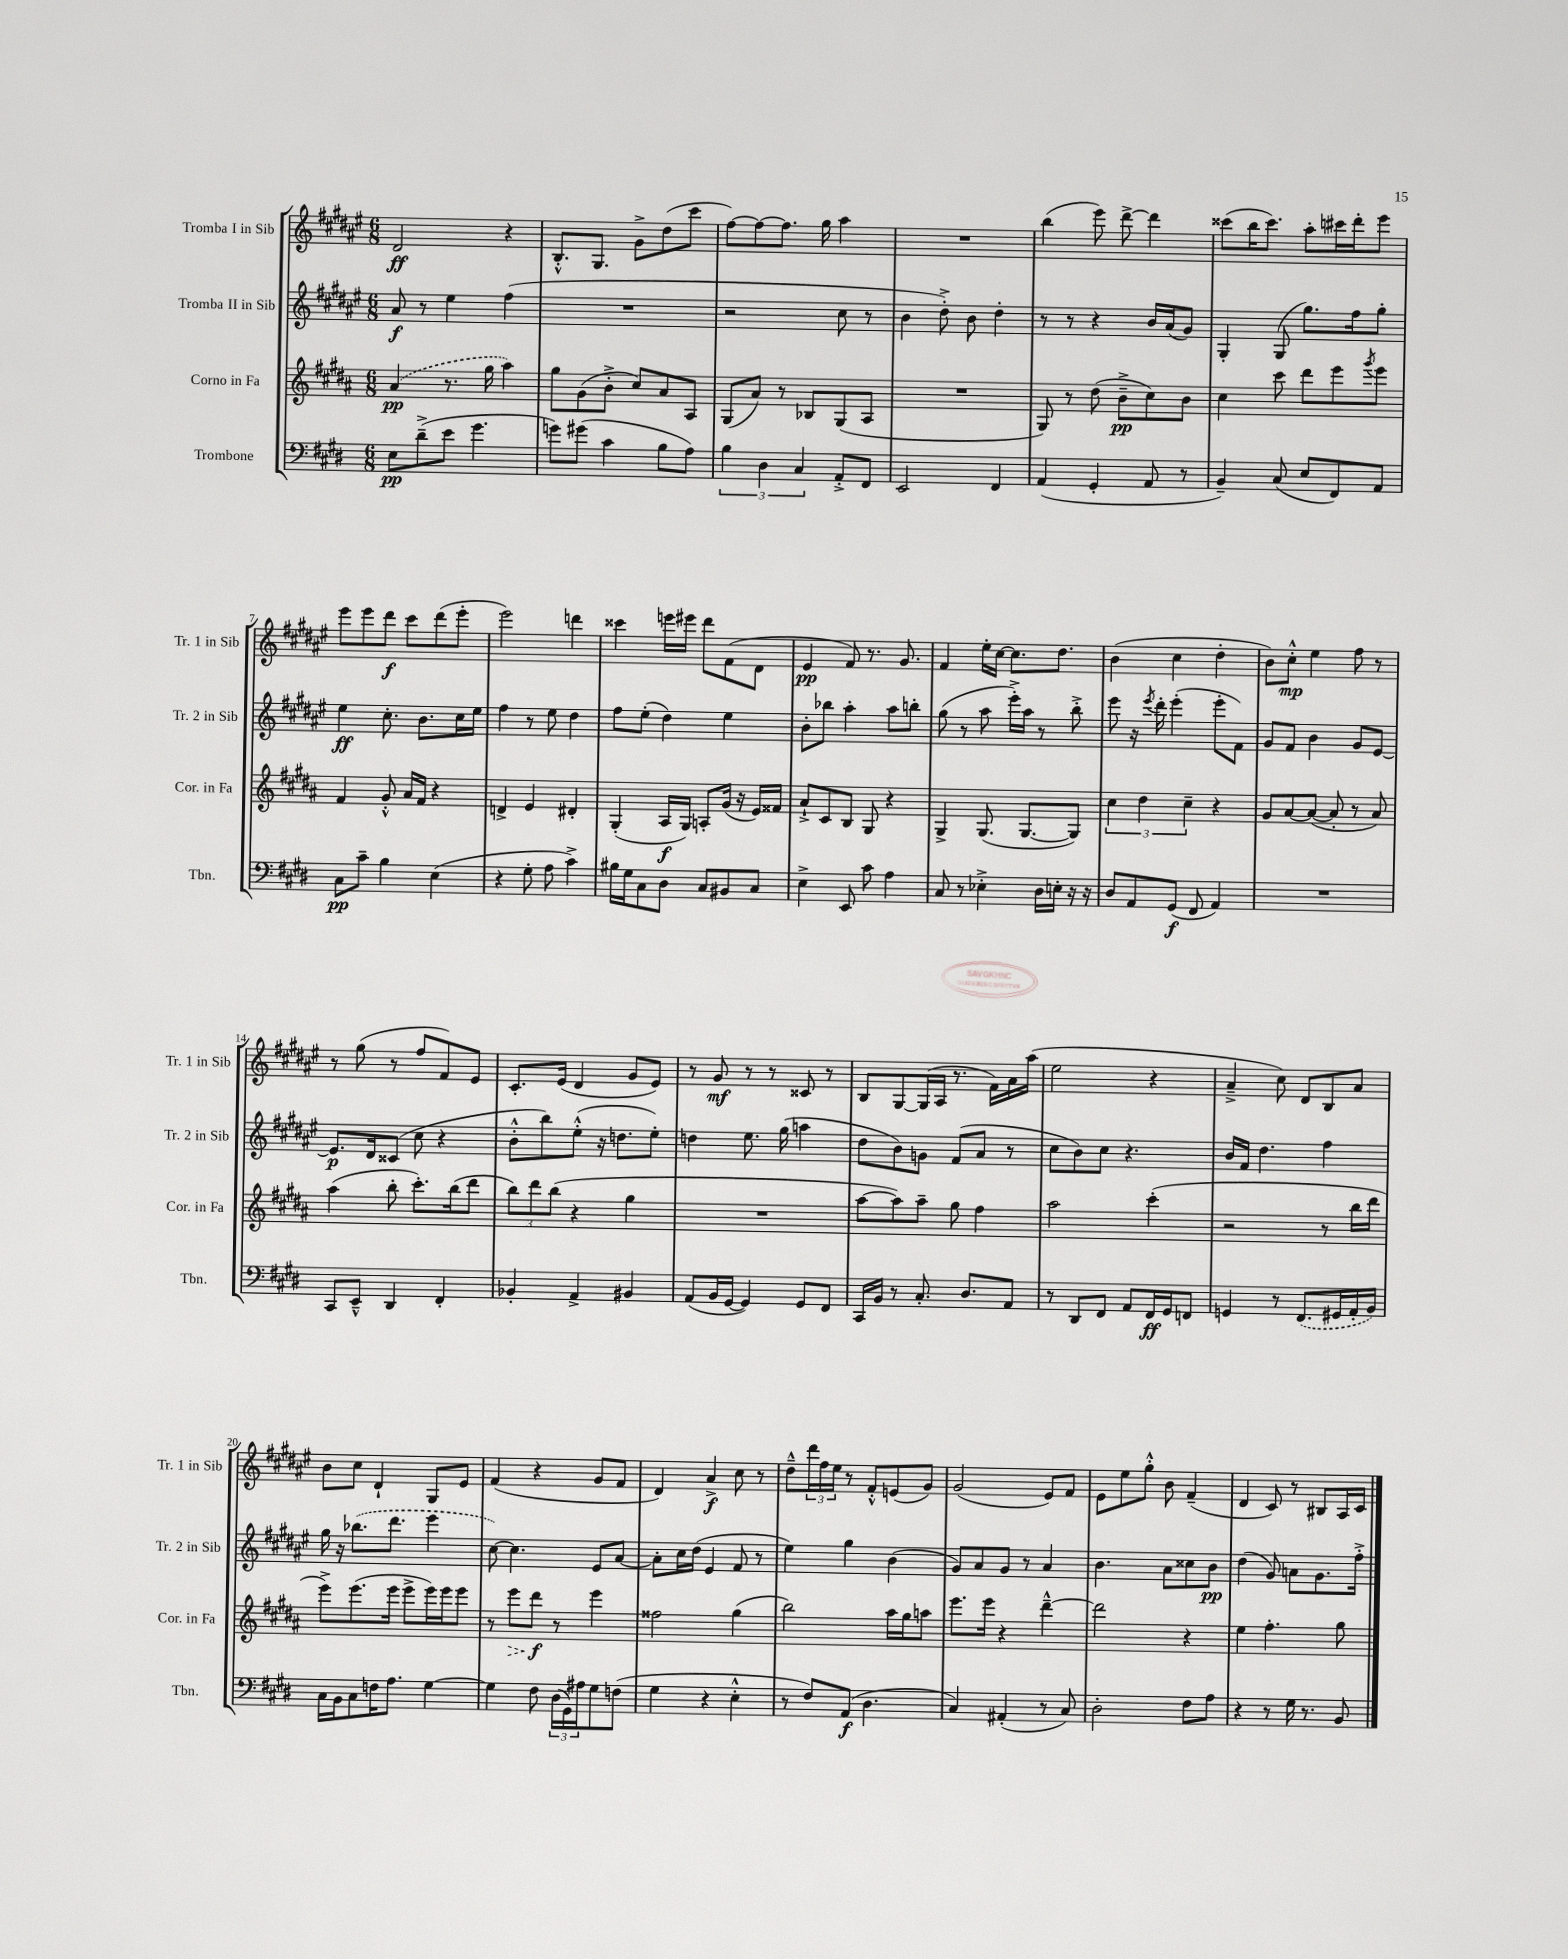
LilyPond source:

<<
\new StaffGroup <<
\new Staff = "s0" \with { instrumentName = "Tromba I in Sib" shortInstrumentName = "Tr. 1 in Sib" } {
    \clef treble \key fis \major \numericTimeSignature \time 6/8
    dis'2\ff r4 |
    b8.-.-^ gis8. gis'8-> dis''8( cis'''8 |
    fis''8~) fis''8~ fis''8. gis''16 ais''4 |
    R2. |
    b''4( eis'''8) dis'''8~-> dis'''4 |
    cisis'''8( b''16 cisis'''8.) ais''8-. cis'''16 dis'''16-. eis'''8 |
    eis'''8 eis'''8 dis'''8\f cis'''8 dis'''8( eis'''8-. |
    eis'''2) d'''4 |
    cisis'''4 e'''16 eis'''16 dis'''8 fis'8( dis'8 |
    eis'4\pp fis'8) r8. gis'8. |
    fis'4 eis''16-. cis''16~ cis''8. dis''8. |
    b'4( cis''4 dis''4-. |
    b'8) cis''8-.-^\mp eis''4 fis''8 r8 |
    r8 gis''8( r8 fis''8 fis'8) eis'8 |
    cis'8.-. eis'16( dis'4 gis'8 eis'8) |
    r8 gis'8\mf r8 r8 cisis'8 r8 |
    b8 gis8~ gis16( ais16 r8. fis'16) ais'16 ais''16( |
    eis''2 r4 |
    ais'4---> cis''8) dis'8 b8 ais'8 |
    b'8 cis''8 dis'4-! gis8 eis'8 |
    fis'4( r4 gis'8 fis'8 |
    dis'4) ais'4->\f cis''8 r8 |
    dis''8---^ \tuplet 3/2 { dis'''16 fis''16 eis''16 } r8 fis'8-.-^ e'8( gis'8) |
    gis'2( eis'8) fis'8 |
    eis'8 eis''8 gis''8-.-^ b'8 fis'4--( |
    dis'4 cis'8) r8 bis8 ais16 cis'16 \bar "|." |
}
\new Staff = "s1" \with { instrumentName = "Tromba II in Sib" shortInstrumentName = "Tr. 2 in Sib" } {
    \clef treble \key fis \major \numericTimeSignature \time 6/8
    ais'8\f r8 eis''4 fis''4( |
    R2. |
    r2 cis''8 r8 |
    b'4 dis''8-.->) b'8 dis''4-. |
    r8 r8 r4 b'16 ais'16( gis'8) |
    gis4-. gis8( gis''8.) fis''16 gis''8-. |
    eis''4\ff cis''8.-. b'8. cis''16 eis''16 |
    fis''4 r8 eis''8 dis''4 |
    fis''8 eis''8-.( dis''4) eis''4 |
    b'8-. bes''8 ais''4-. ais''8 b''8-. |
    gis''8( r8 ais''8 eis'''16-.->) ais''16 r8 b''8-.-> |
    eis'''8 r16 \acciaccatura { eis'''8 } dis'''16-. eis'''4-.( eis'''8-. fis'8) |
    gis'8 fis'8 b'4 gis'8 eis'8~ |
    eis'8.\p dis'16 cisis'8( cis''8 r4 |
    b'8-.-^ b''8) eis''8-.-^( r16 d''8. eis''8-.) |
    d''4 eis''8. gis''16( a''4 |
    dis''8 b'8) g'8 fis'8( ais'8 r8 |
    cis''8 b'8) cis''8 r4. |
    b'16 fis'16 dis''4. fis''4 |
    gis''16 r16 \once \slurDashed bes''8.( dis'''8. eis'''4 |
    cis''8~) cis''4. eis'8 ais'8~ |
    ais'8-. cis''16 dis''16( eis'4 fis'8 r8 |
    eis''4) gis''4 b'4( |
    gis'8) ais'8 gis'8 r8 ais'4 |
    b'4. ais'8 cisis''8 b'8\pp |
    dis''4( gis'8) a'8 gis'8. fis''16-.-> \bar "|." |
}
\new Staff = "s2" \with { instrumentName = "Corno in Fa" shortInstrumentName = "Cor. in Fa" } {
    \clef treble \key b \major \numericTimeSignature \time 6/8
    \once \slurDashed ais'4\pp( r8. gis''16 ais''4) |
    gis''8 gis'8( b'8-.-> cis''8) ais'8 ais8 |
    gis8( ais'8) r8 bes8 gis8( ais8 |
    R2. |
    gis8) r8 dis''8( b'8--->\pp cis''8) b'8 |
    cis''4 cis'''8 dis'''8 e'''8 \acciaccatura { gis'''8 } e'''8 |
    fis'4 gis'8-.-^ ais'16 fis'16 r4 |
    d'4-> e'4 dis'4-. |
    gis4-.( ais16\f gis16) a8-. gis'16( r16 e'16) fisis'16 |
    ais'8-!-> cis'8 b8 gis8 r4 |
    gis4-> gis8.( gis8.~ gis8) |
    \tuplet 3/2 { cis''4 dis''4 cis''4-- } r4 |
    gis'8 ais'8~ ais'8~( ais'8-. r8 ais'8) |
    ais''4( b''8-. cis'''8.-.) b''16( dis'''8 |
    \tuplet 3/2 { b''8) dis'''8 b''8( } r4 gis''4 |
    R2. |
    ais''8~ ais''8) ais''8-- gis''8 fis''4 |
    ais''2 cis'''4-.( |
    r2 r8 b''16 dis'''16 |
    e'''8->) e'''8.( e'''16 e'''8-> e'''16) e'''16 e'''8 |
    r8 \once \override Hairpin.style = #'dashed-line e'''8\> dis'''8\f\! r8 e'''4 |
    fisis''2 gis''4( |
    b''2) ais''16 gis''16 a''8 |
    e'''8. e'''16 r4 dis'''4~---^ |
    dis'''2 r4 |
    e''4 fis''4.-. gis''8 \bar "|." |
}
\new Staff = "s3" \with { instrumentName = "Trombone" shortInstrumentName = "Tbn." } {
    \clef bass \key e \major \numericTimeSignature \time 6/8
    e8\pp dis'8--->( e'8 gis'4. |
    g'8) gis'8( cis'4 b8 a8) |
    \tuplet 3/2 { b4 dis4 cis4 } a,8-.-> fis,8 |
    e,2 fis,4 |
    a,4( gis,4-. a,8 r8 |
    b,4--) cis8( e8 fis,8) a,8 |
    cis8\pp cis'8-- b4 e4( |
    r4 gis8-. a8 cis'4->) |
    bis16 gis16 cis8 dis8 cis8 bis,8 cis8 |
    e4-> e,8 cis'8 a4 |
    cis8 r8 ees4-.-> dis16 e16-. r16 r16 |
    dis8 a,8 gis,8\f( fis,8 a,4) |
    R2. |
    cis,8 e,8---^ dis,4 fis,4-. |
    bes,4-. a,4-> bis,4 |
    a,8( b,16 gis,16~ gis,4) gis,8 fis,8 |
    cis,16 b,16 r8 cis8.-. dis8. a,8 |
    r8 dis,8 fis,8 a,8 fis,16\ff gis,16 f,8 |
    g,4 r8 \once \slurDashed fis,8.( gis,16 a,16-. b,16) |
    cis16 b,16 cis8 f16 a8. gis4~ |
    gis4 fis8 \tuplet 3/2 { dis16( gis,16) ais16 } gis8 f8( |
    gis4 r4 e4-.-^ |
    r8 fis8) a,8\f( dis4. |
    cis4) ais,4-.( r8 cis8) |
    dis2-. fis8 a8 |
    r4 r8 gis16 r8. b,8 \bar "|." |
}
>>
>>
